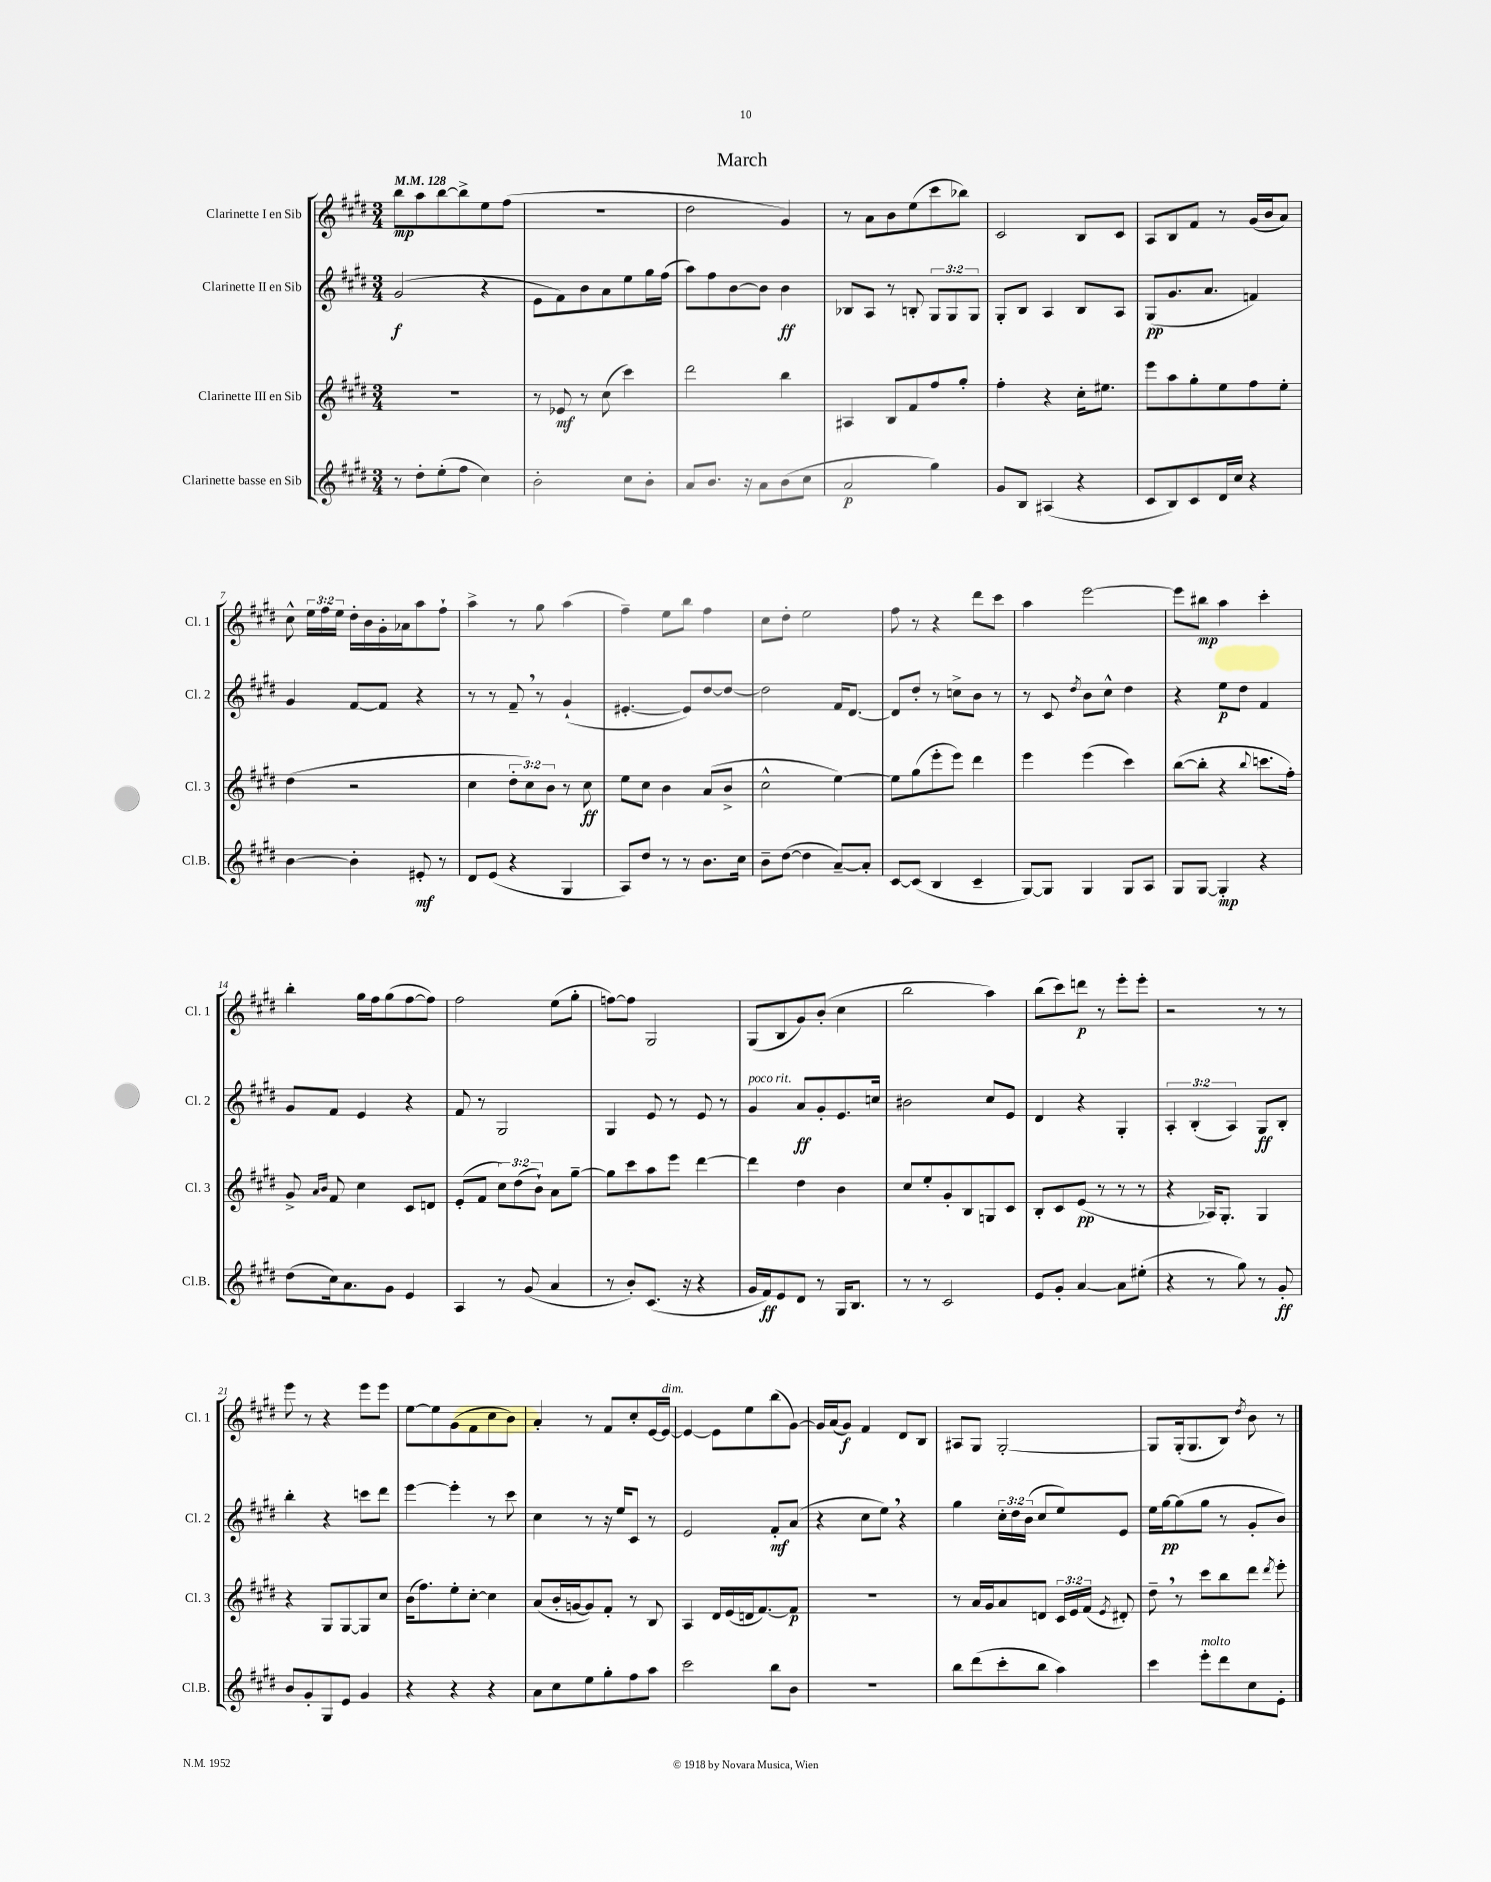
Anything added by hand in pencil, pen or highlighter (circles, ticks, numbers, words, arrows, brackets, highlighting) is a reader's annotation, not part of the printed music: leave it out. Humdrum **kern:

**kern	**dynam	**kern	**dynam	**kern	**dynam	**kern	**dynam
*part4	*part4	*part3	*part3	*part2	*part2	*part1	*part1
*staff4	*staff4	*staff3	*staff3	*staff2	*staff2	*staff1	*staff1
*I"Clarinette basse en Sib	*	*I"Clarinette III en Sib	*	*I"Clarinette II en Sib	*	*I"Clarinette I en Sib	*
*I'Cl.B.	*	*I'Cl. 3	*	*I'Cl. 2	*	*I'Cl. 1	*
*clefG2	*	*clefG2	*	*clefG2	*	*clefG2	*
*k[f#c#g#d#]	*	*k[f#c#g#d#]	*	*k[f#c#g#d#]	*	*k[f#c#g#d#]	*
*M3/4	*	*M3/4	*	*M3/4	*	*M3/4	*
*MM128	*	*MM128	*	*MM128	*	*MM128	*
=1	=1	=1	=1	=1	=1	=1	=1
8r	.	2.r	.	(2g#/	f	8bb\L	mp
8dd#'\L	.	.	.	.	.	8aa\	.
(8ee'\	.	.	.	.	.	[8bb\	.
8ff#\J	.	.	.	.	.	8bb^\]	.
4cc#\)	.	.	.	4r	.	8ee\	.
.	.	.	.	.	.	(8ff#\J	.
=2	=2	=2	=2	=2	=2	=2	=2
2b'\	.	8r	.	8e\L	.	2.r	.
.	.	8e-X/	mf	8f#\)	.	.	.
.	.	8r	.	8b\	.	.	.
.	.	(8cc#\	.	8a\	.	.	.
8cc#\L	.	4ccc#\)	.	8ee\	.	.	.
8b'\J	.	.	.	16gg#\L	.	.	.
.	.	.	.	(16ff#\JJ	.	.	.
=3	=3	=3	=3	=3	=3	=3	=3
8a/L	.	2ddd#\	.	8aa\L)	.	2dd#\	.
8.b/J	.	.	.	8ff#\	.	.	.
.	.	.	.	[8b\	.	.	.
16r	.	.	.	.	.	.	.
8a\L	.	.	.	8b\J]	.	.	.
(8b\	.	4bb\	.	4b\	ff	4g#/)	.
8cc#\J	.	.	.	.	.	.	.
=4	=4	=4	=4	=4	=4	=4	=4
2a/	p	4A#X/	.	8B-X/L	.	8r	.
.	.	.	.	8A/J	.	8a\L	.
.	.	8B/L	.	8r	.	8b\	.
.	.	8f#/	.	8Bn'/	.	(8ee\	.
4gg#\)	.	8ff#/	.	12G#/L	.	8ccc#\	.
.	.	.	.	12G#/	.	.	.
.	.	8gg#'/J	.	.	.	8bb-X\J)	.
.	.	.	.	12G#/J	.	.	.
=5	=5	=5	=5	=5	=5	=5	=5
8g#/L	.	4ff#'\	.	8G#'/L	.	2c#/	.
8B/J	.	.	.	8B/J	.	.	.
(4A#X/	.	4r	.	4A/	.	.	.
4r	.	16cc#'\KL	.	8B/L	.	8B/L	.
.	.	8.ee#X\J	.	.	.	.	.
.	.	.	.	8A/J	.	8c#/J	.
=6	=6	=6	=6	=6	=6	=6	=6
8c#/L	.	8eee\L	.	(8G#/L	pp	8A/L	.
8B/)	.	8aa\	.	8.g#/	.	8B/	.
8c#/	.	8gg#'\	.	.	.	8f#/J	.
.	.	.	.	8.a/J	.	.	.
16d#/L	.	8ee\	.	.	.	8r	.
16cc#/JJ	.	.	.	.	.	.	.
4r	.	8ff#\	.	4fn/)	.	(16g#/LL	.
.	.	.	.	.	.	16b/J	.
.	.	8ee'\J	.	.	.	8a/J)	.
!!LO:LB:g=z
=7	=7	=7	=7	=7	=7	=7	=7
[4b\	.	(4dd#\	.	4g#/	.	8cc#^^\	.
.	.	.	.	.	.	24ee\LL	.
.	.	.	.	.	.	24ff#\	.
.	.	.	.	.	.	24ee\JJ	.
4b'\]	.	2r	.	[8f#/L	.	16dd#'\LL	.
.	.	.	.	.	.	16b\	.
.	.	.	.	8f#/J]	.	16g#'\	.
.	.	.	.	.	.	16a-X\J	.
8e#X'/	mf	.	.	4r	.	8aa\	.
8r	.	.	.	.	.	8ff#`\J	.
=8	=8	=8	=8	=8	=8	=8	=8
8d#/L	.	4cc#\	.	8r	.	4aa^\	.
(8e/J	.	.	.	8r	.	.	.
4r	.	12dd#'\L	.	8f#~,/	.	8r	.
.	.	12cc#\)	.	.	.	.	.
.	.	.	.	8r	.	8gg#\	.
.	.	12b\J	.	.	.	.	.
4G#/	.	8r	.	(4g#`/	.	(4aa\	.
.	.	8cc#\	ff	.	.	.	.
=9	=9	=9	=9	=9	=9	=9	=9
8A/L)	.	8ee\L	.	[4.e#X'/	.	4ff#~\)	.
8dd#/J	.	8cc#\J	.	.	.	.	.
8r	.	4b\	.	.	.	8ee\L	.
8r	.	.	.	8e#/L])	.	8bb\J	.
8.b\L	.	(8a/L	.	[8dd#/	.	4ff#\	.
.	.	8b^/J	.	8dd#/J_	.	.	.
16cc#\Jk	.	.	.	.	.	.	.
=10	=10	=10	=10	=10	=10	=10	=10
8b~\L	.	2cc#^^\	.	2dd#\]	.	8cc#\L	.
([8dd#\J	.	.	.	.	.	8dd#'\J	.
4dd#\]	.	.	.	.	.	2ee\	.
[8a~/L)	.	[4ee\)	.	16f#/KL	.	.	.
.	.	.	.	[8.d#/J	.	.	.
8a'/J]	.	.	.	.	.	.	.
=11	=11	=11	=11	=11	=11	=11	=11
[8c#/L	.	8ee\L]	.	8d#/L]	.	8ff#\	.
(8c#/J]	.	(8gg#\	.	8dd#'/J	.	8r	.
4B/	.	8eee'\	.	8r	.	4r	.
.	.	8eee\J)	.	8ccn^\L	.	.	.
4c#~/	.	4ddd#\	.	8b\J	.	8ddd#\L	.
.	.	.	.	8r	.	8ccc#\J	.
=12	=12	=12	=12	=12	=12	=12	=12
[8G#/L)	.	4eee\	.	8r	.	4aa\	.
8G#/J]	.	.	.	8c#/	.	.	.
.	.	.	.	8qdd#/	.	.	.
4G#/	.	(4eee\	.	8b\L	.	[2eee\	.
.	.	.	.	8cc#^^\J	.	.	.
8G#/L	.	4ccc#\)	.	4dd#\	.	.	.
8A/J	.	.	.	.	.	.	.
=13	=13	=13	=13	=13	=13	=13	=13
8G#/L	.	([8bb\L	.	4r	.	8eee\L]	.
[8G#/J	.	8bb'\J]	.	.	.	8bb#X\J	mp
4G#'/]	mp	4r	.	8ee\L	p	4aa\	.
.	.	.	.	8dd#\J	.	.	.
.	.	8qqbb/	.	.	.	.	.
4r	.	8.cccn\L	.	4f#/	.	4ccc#'\	.
.	.	16ff#'\Jk)	.	.	.	.	.
!!LO:LB:g=z
=14	=14	=14	=14	=14	=14	=14	=14
(8dd#\L	.	8g#^/	.	8g#/L	.	4bb'\	.
.	.	16qqa/LL	.	.	.	.	.
.	.	16qqb/JJ	.	.	.	.	.
16cc#\k)	.	8f#/	.	8f#/J	.	.	.
8.a\	.	.	.	.	.	.	.
.	.	4cc#\	.	4e/	.	16gg#\LL	.
.	.	.	.	.	.	16ff#\J	.
8g#\J	.	.	.	.	.	(8gg#\	.
4e/	.	8c#/L	.	4r	.	[8ff#\	.
.	.	8dn/J	.	.	.	8ff#\J])	.
=15	=15	=15	=15	=15	=15	=15	=15
4A/	.	(8e'/L	.	8f#/	.	2ff#\	.
.	.	8f#/J	.	8r	.	.	.
8r	.	12cc#\L)	.	2G#/	.	.	.
.	.	(12dd#\	.	.	.	.	.
(8g#/	.	.	.	.	.	.	.
.	.	12b`\J)	.	.	.	.	.
4a/	.	8a\L	.	.	.	(8ee\L	.
.	.	[8gg#~\J	.	.	.	8gg#'\J	.
=16	=16	=16	=16	=16	=16	=16	=16
8r	.	8gg#\L]	.	4G#/	.	[8ffn\L)	.
8b'/L)	.	8ccc#\	.	.	.	8ff\J]	.
(8.c#/J	.	8aa\	.	8e/	.	2G#/	.
.	.	8eee\J	.	8r	.	.	.
16r	.	.	.	.	.	.	.
4r	.	[4ddd#\	.	8e/	.	.	.
.	.	.	.	8r	.	.	.
=17	=17	=17	=17	=17	=17	=17	=17
!	!	!	!	!LO:TX:a:i:t=poco rit.	!	!	!
16g#/LL	.	4ddd#\]	.	4g#/	.	(8G#/L	.
16f#/J)	ff	.	.	.	.	.	.
8e/	.	.	.	.	.	8B/	.
8d#/J	.	4dd#\	.	8a/L	ff	8g#/)	.
8r	.	.	.	8g#'/	.	(8b'/J	.
16G#/KL	.	4b\	.	8.e/	.	4cc#\	.
8.B/J	.	.	.	.	.	.	.
.	.	.	.	16ccn/Jk	.	.	.
=18	=18	=18	=18	=18	=18	=18	=18
8r	.	8cc#/L	.	2b#X\	.	2bb\	.
8r	.	8ee'/	.	.	.	.	.
2c#/	.	8g#'/	.	.	.	.	.
.	.	8B/	.	.	.	.	.
.	.	8Gn/	.	8cc#/L	.	4aa\)	.
.	.	8c#/J	.	8e/J	.	.	.
=19	=19	=19	=19	=19	=19	=19	=19
8e/L	.	8B'/L	.	4d#/	.	(8bb\L	.
8g#'/J	.	8c#/	.	.	.	8ccc#\)	.
[4a/	.	(8e/J	pp	4r	.	8dddn\J	p
.	.	8r	.	.	.	8r	.
8a\L]	.	8r	.	4G#'/	.	8eee'\L	.
(8ee#X'\J	.	8r	.	.	.	8eee'\J	.
=20	=20	=20	=20	=20	=20	=20	=20
4r	.	4r	.	6A'/	.	2r	.
.	.	.	.	(6B'/	.	.	.
8r	.	16A-X/KL)	.	.	.	.	.
.	.	8.G#'/J	.	.	.	.	.
.	.	.	.	6A/)	.	.	.
8gg#\)	.	.	.	.	.	.	.
8r	.	4G#/	.	8G#/L	ff	8r	.
8g#'/	ff	.	.	8B'/J	.	8r	.
!!LO:LB:g=z
=21	=21	=21	=21	=21	=21	=21	=21
8b/L	.	4r	.	4bb'\	.	8eee\	.
8g#'/	.	.	.	.	.	8r	.
8G#/	.	8G#/L	.	4r	.	4r	.
8e/J	.	[8G#/	.	.	.	.	.
4g#/	.	8G#/]	.	8cccn\L	.	8eee\L	.
.	.	8cc#/J	.	8ddd#\J	.	8eee\J	.
=22	=22	=22	=22	=22	=22	=22	=22
4r	.	(16b\KL	.	[4eee\	.	[8ee\L	.
.	.	8.ff#\)	.	.	.	.	.
.	.	.	.	.	.	8ee\]	.
4r	.	8ee'\	.	4eee'\]	.	(8g#\	.
.	.	[8cc#'\J	.	.	.	8f#\	.
4r	.	4cc#\]	.	8r	.	8cc#\	.
.	.	.	.	8ccc#\	.	8b\J)	.
=23	=23	=23	=23	=23	=23	=23	=23
8a\L	.	(8a/L	.	4cc#\	.	4a'/	.
8cc#\	.	16b'/L	.	.	.	.	.
.	.	[16gn/J	.	.	.	.	.
8ee\	.	8g/])	.	8r	.	8r	.
8gg#'\	.	8f#'/J	.	16r	.	8f#/L	.
.	.	.	.	16ee/KL	.	.	.
8ff#\	.	8r	.	8c#/J	.	8cc#'/	.
8aa\J	.	8B/	.	8r	.	[16e/L	.
!	!	!	!	!	!	!LO:TX:a:i:t=dim.	!
.	.	.	.	.	.	16e/JJ_	.
=24	=24	=24	=24	=24	=24	=24	=24
2ccc#\	.	4A/	.	2e/	.	4e/_	.
.	.	16d#/LL	.	.	.	8e\L]	.
.	.	(16e/	.	.	.	.	.
.	.	16dn/J	.	.	.	8ee\	.
.	.	[8.f#/)	.	.	.	.	.
8bb\L	.	.	.	8f#'/L	mf	(8bb\	.
8b\J	.	8f#/J]	p	(8a/J	.	[8g#\J)	.
=25	=25	=25	=25	=25	=25	=25	=25
2.r	.	2.r	.	4r	.	16g#/LL]	.
.	.	.	.	.	.	(16a/J	.
.	.	.	.	.	.	8g#/J)	f
.	.	.	.	8cc#\L	.	4f#/	.
.	.	.	.	8ee,\J)	.	.	.
.	.	.	.	4r	.	8d#/L	.
.	.	.	.	.	.	8B/J	.
=26	=26	=26	=26	=26	=26	=26	=26
8bb\L	.	8r	.	4gg#\	.	8A#X/L	.
(8ddd#\	.	16a/LL	.	.	.	8G#/J	.
.	.	16g#/J	.	.	.	.	.
8ccc#'\	.	8a/	.	24cc#'\LL	.	[2G#'/	.
.	.	.	.	24dd#\	.	.	.
.	.	.	.	(24b\JJ	.	.	.
8bb\J	.	8dn/J	.	8cc#/L	.	.	.
4aa\)	.	24c#/LL	.	8ee/)	.	.	.
.	.	24e/	.	.	.	.	.
.	.	(24f#/JJ	.	.	.	.	.
.	.	8qe/	.	.	.	.	.
.	.	8d#X'/)	.	8e/J	.	.	.
=27	=27	=27	=27	=27	=27	=27	=27
4ccc#\	.	8dd#~,\	.	16ee\LL	.	8G#/L]	.
.	.	.	.	[16gg#\J	pp	.	.
.	.	8r	.	(8gg#\]	.	(16G#'/k	.
.	.	.	.	.	.	8.G#/	.
!LO:TX:a:i:t=molto	!	!	!	!	!	!	!
8eee'\L	.	8ccc#\L	.	8gg#\J	.	.	.
8ddd#\	.	8bb\	.	8r	.	8B/J)	.
.	.	.	.	.	.	8qdd#/	.
8cc#\	.	8ddd#\J	.	8g#'/L	.	8b\	.
.	.	8qddd#/	.	.	.	.	.
8e'\J	.	8eee'\	.	8b/J)	.	8r	.
==	==	==	==	==	==	==	==
*-	*-	*-	*-	*-	*-	*-	*-
